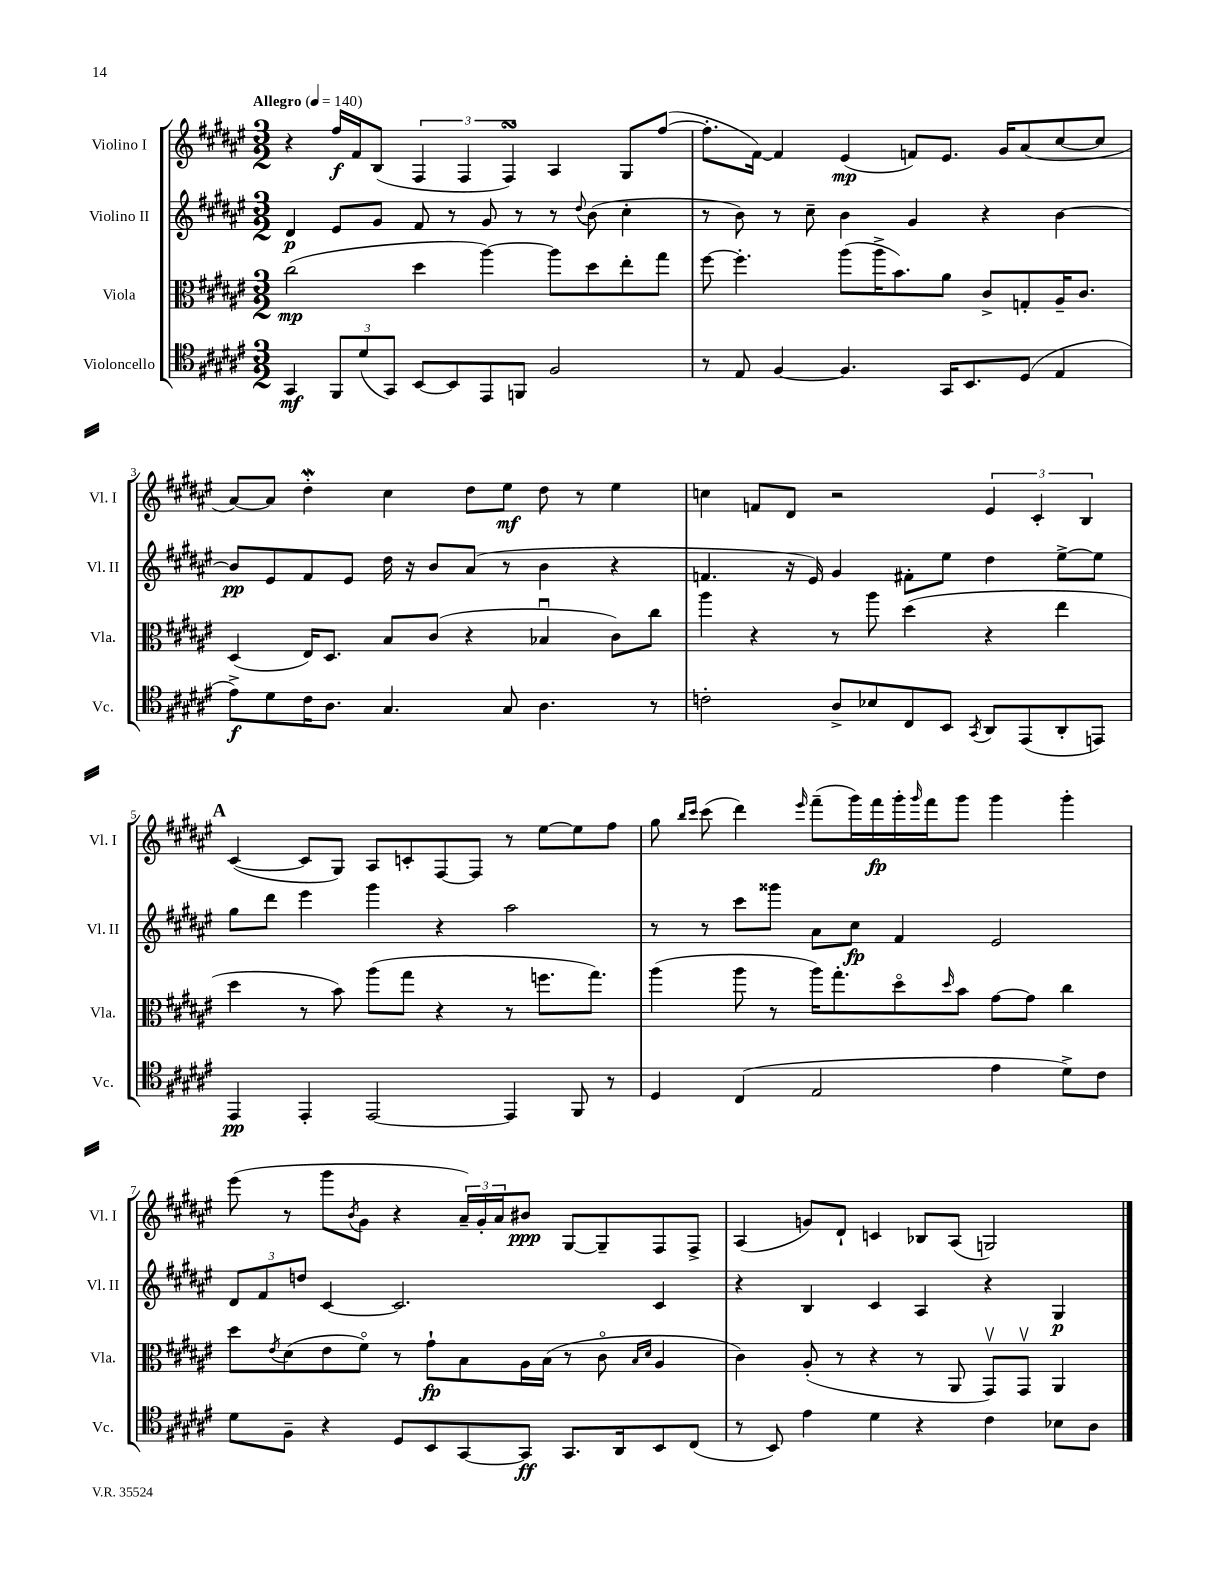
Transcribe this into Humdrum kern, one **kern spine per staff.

**kern	**kern	**kern	**kern
*staff4	*staff3	*staff2	*staff1
*clefC4	*clefC3	*clefG2	*clefG2
*k[f#c#g#d#a#e#]	*k[f#c#g#d#a#e#]	*k[f#c#g#d#a#e#]	*k[f#c#g#d#a#e#]
*M3/2	*M3/2	*M3/2	*M3/2
*MM140	*MM140	*MM140	*MM140
4GG#/	(2cc#\	4d#/	4r
12FF#/L	.	8e#/L	16ff#/LL
.	.	.	16f#/J
(12d#/	.	.	.
.	.	8g#/J	(8B/J
12GG#/J)	.	.	.
[8BB/L	4dd#\	8f#/	6F#/
8BB/]	.	8r	.
.	.	.	6F#/
8EE#/	[4aa#\)	8g#/	.
.	.	.	6F#/)
8FF/J	.	8r	.
2F#/	8aa#\]L	8r	4A#/
.	.	8qqdd#/	.
.	8dd#\	(8b\	.
.	8ee#'\	4cc#'\	8G#/L
.	8gg#\J	.	([8ff#/J
=	=	=	=
8r	[8ff#\	8r	8.ff#'\]L
8E#/	4.ff#'\]	8b\)	.
.	.	.	[16f#\Jk)
[4F#/	.	8r	4f#/]
.	.	8cc#~\	.
4.F#/]	(8aa#\L	4b\	(4e#/
.	16aa#^\K	.	.
.	8.b\)	.	.
.	.	4g#/	8f/L)
16GG#/LK	8a#\J	.	8.e#/J
8.BB/	.	.	.
.	8c#^/L	4r	.
.	.	.	16g#/LK
(8D#/J	8G'/	.	(8a#/
4E#/	16A#~/K	[4b\	[8cc#/
.	8.c#/J	.	.
.	.	.	8cc#/]J
=	=	=	=
8e#^\L)	(4D#/	8b/]L	[8a#/L)
8d#\	.	8e#/	8a#/]J
16c#\K	16E#/LK)	8f#/	4dd#'\
8.A#\J	8.D#/J	.	.
.	.	8e#/J	.
4.G#/	8B/L	16dd#\	4cc#\
.	.	16r	.
.	(8c#/J	8b/L	.
.	4r	(8a#/J	8dd#\L
8G#/	.	8r	8ee#\J
4.A#\	4B-u/	4b\	8dd#\
.	.	.	8r
.	8c#\L)	4r	4ee#\
8r	8cc#\J	.	.
=	=	=	=
2c'\	4aa#\	4.f/	4cc\
.	4r	.	8f/L
.	.	16r	8d#/J
.	.	16e#/)	.
8A#^/L	8r	4g#/	2r
8B-/	8aa#\	.	.
8C#/	(4dd#\	8f#'\L	.
8BB/J	.	8ee#\J	.
8qGG#/	.	.	.
8AA#/L	4r	4dd#\	6e#/
(8EE#/	.	.	.
.	.	.	6c#'/
8AA#'/	4ee#\	[8ee#^\L	.
.	.	.	6B/
8EE/J)	.	8ee#\]J	.
=	=	=	=
4EE#/	4dd#\	8gg#\L	([4c#/
.	.	8ddd#\J	.
4EE#'/	8r	4eee#\	8c#/]L
.	8b\)	.	8G#/J)
[2EE#/	(8aa#\L	4ggg#\	8A#/L
.	8gg#\J	.	8c'/
.	4r	4r	[8F#/
.	.	.	8F#/]J
4EE#/]	8r	2aa#\	8r
.	8.ff\L	.	[8ee#\L
8FF#/	.	.	8ee#\]
.	8.gg#\J)	.	.
8r	.	.	8ff#\J
=	=	=	=
4D#/	(4aa#\	8r	8gg#\
.	.	.	16qqbb/LL
.	.	.	16qqccc#/JJ
.	.	8r	(8ccc#\
(4C#/	8aa#\	8ccc#\L	4ddd#\)
.	8r	8ggg##\J	.
.	.	.	16qqeee#/
2E#/	16aa#\LK)	8a#\L	(8fff#~\L
.	8.gg#'\	.	.
.	.	8cc#\J	16ggg#\L)
.	.	.	16fff#\
.	8dd#o\	4f#/	16ggg#'\
.	.	.	16qqggg#/
.	.	.	16fff#\J
.	16qqdd#/	.	.
.	8b\J	.	8ggg#\J
4e#\	[8g#\L	2e#/	4ggg#\
.	8g#\]J	.	.
8d#^\L)	4cc#\	.	4ggg#'\
8c#\J	.	.	.
=	=	=	=
8d#\L	8dd#\L	12d#/L	(8eee#\
.	.	12f#/	.
.	8qe#/	.	.
8F#~\J	(8d#\	.	8r
.	.	12dd/J	.
4r	8e#\	[4c#/	8ggg#\L
.	.	.	8qb/
.	8f#o\J)	.	8g#\J
8D#/L	8r	2.c#/]	4r
8BB/	8g#`\L	.	.
[8GG#/	8B\	.	24a#~/LL)
.	.	.	24g#'/
.	.	.	24a#/J
8GG#/]J	16A#\L	.	8b#/J
.	(16B\JJ	.	.
8.GG#/L	8r	.	[8G#/L
.	8c#o\	.	8G#~/]
16AA#/k	.	.	.
.	16qqB/LL	.	.
.	16qqd#/JJ	.	.
8BB/	4A#/	4c#/	8F#/
(8C#/J	.	.	8F#^/J
=	=	=	=
8r	4c#\)	4r	(4A#/
8BB/)	.	.	.
4e#\	(8A#'/	4B/	8g/L)
.	8r	.	8d#`/J
4d#\	4r	4c#/	4c/
4r	8r	4A#/	8B-/L
.	8AA#/	.	(8A#/J
4c#\	8GG#v/L)	4r	2G/)
.	8GG#v/J	.	.
8B-\L	4AA#/	4G#/	.
8A#\J	.	.	.
==	==	==	==
*-	*-	*-	*-
